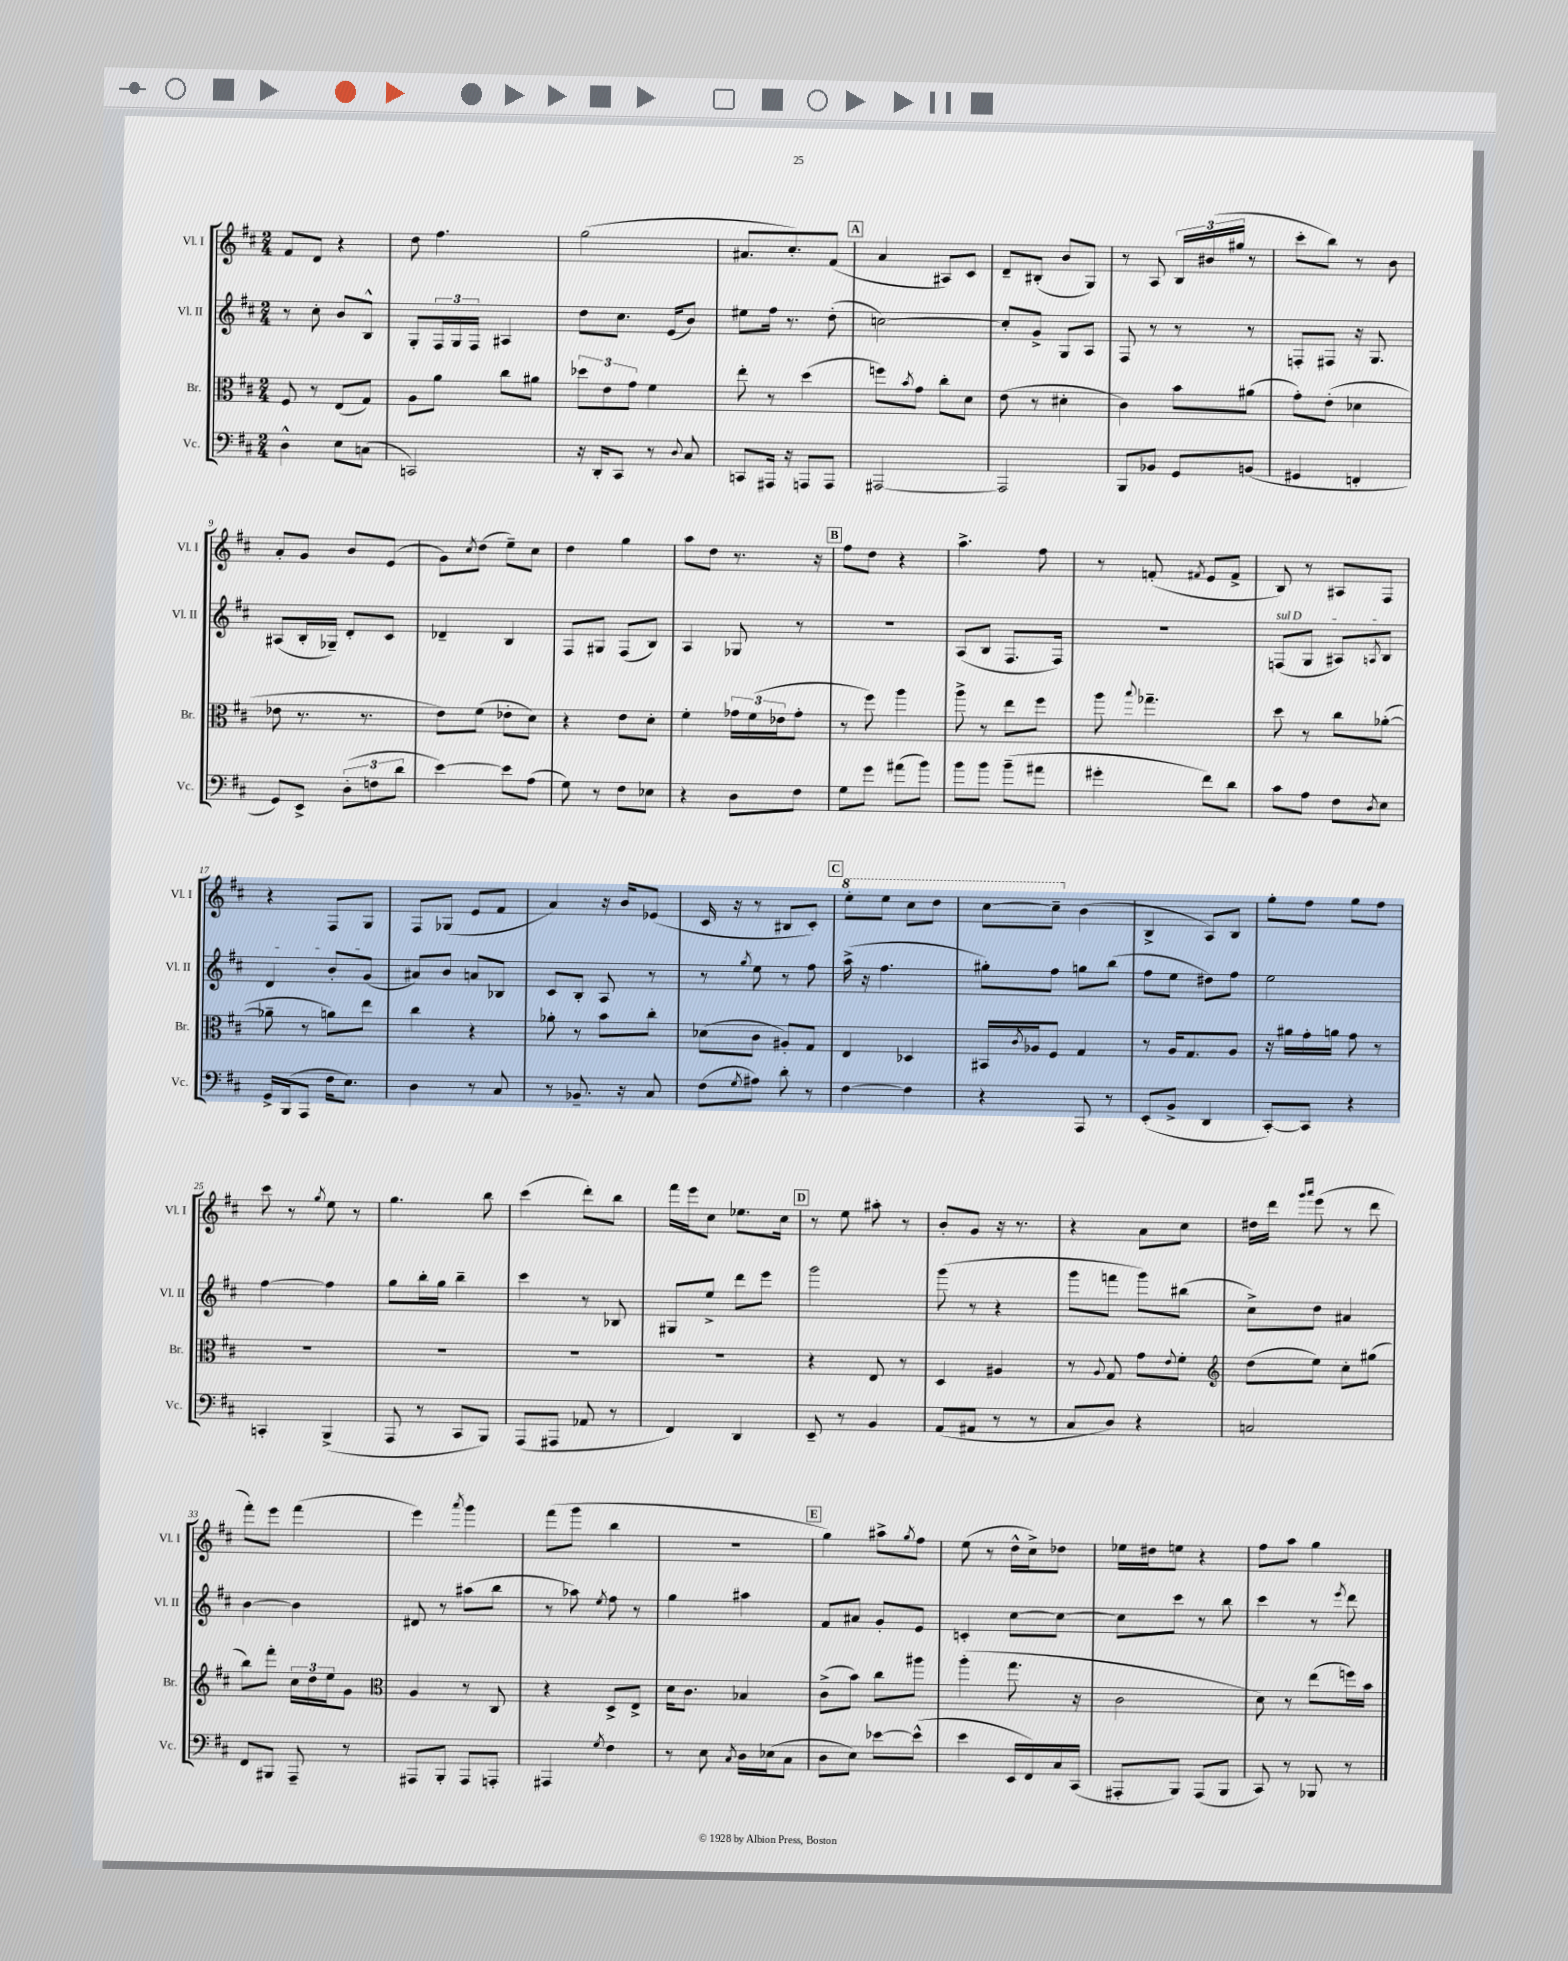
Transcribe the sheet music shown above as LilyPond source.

<<
\new StaffGroup <<
\new Staff = "s0" \with { instrumentName = "Vl. I" shortInstrumentName = "Vl. I" } {
    \clef treble \key d \major \numericTimeSignature \time 2/4
    fis'8 d'8 r4 |
    d''8 fis''4. |
    g''2( |
    ais'8. cis''8.-.) fis'8( |
    \mark \markup { \box "A" } a'4 ais8) cis'8 |
    d'8-- bis8-.( b'8 g8) |
    r8 a8 \tuplet 3/2 { b16 bis'16( gis''16 } r8 |
    cis'''8-. b''8) r8 b'8 |
    a'8-. g'8 b'8 e'8( |
    g'8) \acciaccatura { cis''8 } d''8( e''8--) cis''8 |
    d''4 g''4 |
    a''8 d''8 r8. r16 |
    \mark \markup { \box "B" } fis''8 d''8 r4 |
    a''4.-> fis''8 |
    r8 f'8-.( \acciaccatura { fis'8 } e'8 fis'8-> |
    b8) r8 ais8 fis8 |
    r4 fis8 g8 |
    fis8 ges8( e'8 fis'8 |
    a'4) r16 b'16 ees'8( |
    cis'16 r16 r8 bis8 cis'8-.) |
    \mark \markup { \box "C" } \ottava #1 e'''8-. e'''8 cis'''8 d'''8 |
    cis'''8~ cis'''8-- \ottava #0 b'4( |
    b4-> a8) b8 |
    g''8-. fis''8 g''8 fis''8 |
    cis'''8 r8 \acciaccatura { g''8 } e''8 r8 |
    g''4. b''8 |
    cis'''4( d'''8-.) b''8 |
    fis'''16 e'''16 cis''8 ees''8. cis''16 |
    \mark \markup { \box "D" } r8 e''8 ais''8-. r8 |
    b'8-. g'8 r16 r8. |
    r4 a'8 cis''8 |
    dis''16 d'''16 \grace { g'''16 a'''16 } e'''8( r8 d'''8 |
    fis'''8-.) e'''8 fis'''4( |
    e'''4) \acciaccatura { a'''8 } g'''4 |
    fis'''8( g'''8 b''4 |
    R2 |
    \mark \markup { \box "E" } g''4) ais''8-> \acciaccatura { g''8 } fis''8 |
    e''8( r8 d''16-^ cis''16->) des''8 |
    ees''16 dis''16 e''8 r4 |
    fis''8 a''8 g''4 \bar "|." |
}
\new Staff = "s1" \with { instrumentName = "Vl. II" shortInstrumentName = "Vl. II" } {
    \clef treble \key d \major \numericTimeSignature \time 2/4
    r8 cis''8-. b'8 b8-^ |
    g8-. \tuplet 3/2 { fis16 g16 fis16 } ais4 |
    d''8 cis''8. e'16( b'8) |
    eis''8 fis''16 r8. d''8-.( |
    \mark \markup { \box "A" } c''2~) |
    c''8-. g'8-> g8 a8 |
    fis8 r8 r8 r8 |
    f8-. fis8 r16 g8. |
    ais8( b16-. ges16--) d'8-. cis'8 |
    des'4-- b4 |
    fis8 gis8 fis8( b8) |
    a4 ges8 r8 |
    \mark \markup { \box "B" } R2 |
    a8( b8 fis8. fis16) |
    R2 |
    \once \override TextSpanner.bound-details.left.text = \markup { \italic "sul D" } f8\startTextSpan( g8 ais8) \acciaccatura { a8 } b8 |
    d'4 b'8-. g'8\stopTextSpan( |
    ais'8) b'8 a'8 bes8 |
    cis'8 b8-. a8 r8 |
    r8 \acciaccatura { g''8 } e''8 r8 fis''8 |
    \mark \markup { \box "C" } a''16->( r16 fis''4. |
    gis''8-.) fis''8 g''8 b''8( |
    fis''8 e''8 dis''8) fis''8 |
    e''2 |
    fis''4~ fis''4 |
    g''8 b''16-. g''16 b''4-- |
    cis'''4 r8 bes8 |
    gis8 e''8-> d'''8 e'''8 |
    \mark \markup { \box "D" } g'''2 |
    g'''8( r8 r4 |
    g'''8 f'''8 g'''8) bis''8( |
    cis''8->) d''8 ais'4 |
    b'4~ b'4 |
    dis'8 r8 ais''8( b''8 |
    r8 aes''8) \acciaccatura { e''8 } fis''8 r8 |
    g''4 ais''4 |
    \mark \markup { \box "E" } fis'8 ais'8 g'8-. e'8 |
    c'4-. cis''8~ cis''8~ |
    cis''8 cis'''8 r8 b''8 |
    cis'''4 r8 \acciaccatura { e'''8 } d'''8 \bar "|." |
}
\new Staff = "s2" \with { instrumentName = "Br." shortInstrumentName = "Br." } {
    \clef alto \key d \major \numericTimeSignature \time 2/4
    fis8 r8 e8( g8) |
    a8 a'8 cis''8 ais'8 |
    \tuplet 3/2 { des''8 e'8 g'8 } fis'4 |
    e''8-. r8 d''4( |
    \mark \markup { \box "A" } f''8) \acciaccatura { b'8 } g'8 cis''8-. d'8 |
    e'8( r8 dis'4-. |
    cis'4) b'8 ais'8( |
    g'8-.) e'8-.( des'4 |
    ees'8 r8. r8. |
    e'8) fis'8( ees'8-. d'8) |
    r4 e'8 d'8-. |
    fis'4-. \tuplet 3/2 { ges'16 fis'16( ees'16 } ges'8-. |
    \mark \markup { \box "B" } r8 fis''8) a''4 |
    a''8-> r8 e''8 fis''8 |
    a''8 \appoggiatura { b''8 } ges''4.-- |
    d''8 r8 cis''8 aes'8~-.( |
    aes'8-- r8 a'8) e''8 |
    cis''4 r4 |
    aes'8-. r8 b'8 cis''8-. |
    des'8( cis'8 ais8-.) g8 |
    \mark \markup { \box "C" } e4 des4 |
    bis,16 \acciaccatura { cis'8 } aes16 fis8 g4 |
    r8 a16 g8. a8 |
    r16 ais'16 g'16-. a'16 g'8 r8 |
    R2 |
    R2 |
    R2 |
    R2 |
    \mark \markup { \box "D" } r4 e8 r8 |
    d4 ais4 |
    r8 \appoggiatura { a8 } g8 g'8 \appoggiatura { e'8 } fis'8-. |
    \clef treble d''8( e''8) cis''8-. gis''8( |
    b''8) fis'''8-. \tuplet 3/2 { cis''16 d''16 e''16 } g'8 |
    \clef alto a4 r8 cis8 |
    r4 d8-> e8-> |
    d'16 cis'8. bes4 |
    \mark \markup { \box "E" } cis'8->( b'8) cis''8 ais''8 |
    a''4-.( g''8. r16 |
    cis'2 |
    d'8) r8 e''8( f''16) b'16 \bar "|." |
}
\new Staff = "s3" \with { instrumentName = "Vc." shortInstrumentName = "Vc." } {
    \clef bass \key d \major \numericTimeSignature \time 2/4
    d4-^ e8 c8( |
    c,2) |
    r16 d,16-. cis,8 r8 \appoggiatura { d8 } cis8 |
    c,8 ais,,16 r16 a,,8 a,,8 |
    \mark \markup { \box "A" } ais,,2~ |
    ais,,2 |
    b,,8 bes,8 g,8 b,8( |
    gis,4 f,4-. |
    g,8) e,8-> \tuplet 3/2 { d8-.( f8 d'8 } |
    e'4~) e'8 a8( |
    g8) r8 fis8 ees8 |
    r4 d8 fis8 |
    \mark \markup { \box "B" } g8 g'8 ais'8( b'8) |
    b'8 b'8 b'8--( ais'8 |
    gis'4-. fis'8) d'8 |
    cis'8 a8 fis8 \acciaccatura { d8 } e8 |
    g,16-> b,,16( a,,8 fis16 e8.) |
    d4 r8 cis8 |
    r8 bes,8.-- r16 cis8 |
    fis8( \acciaccatura { g8 } ais8) d'8-. r8 |
    \mark \markup { \box "C" } fis4~ fis4 |
    r4 a,,8 r8 |
    e,8-.( b,8-> d,4 |
    cis,8~-.) cis,8 r4 |
    c,4-. b,,4->( |
    a,,8 r8 cis,8 b,,8) |
    a,,8( ais,,8 aes,8 r8 |
    fis,4) d,4 |
    \mark \markup { \box "D" } e,8-- r8 b,4 |
    a,8( ais,8 r8 r8 |
    cis8 d8) r4 |
    c2 |
    fis,8 bis,,8 a,,8-- r8 |
    ais,,8 b,,8-. ais,,8 a,,8-. |
    ais,,4 \acciaccatura { g8 } fis4 |
    r8 e8 \acciaccatura { cis8 } d16 ees16( cis8 |
    \mark \markup { \box "E" } d8 e8) ees'8~ ees'8-^( |
    e'4 e,16 fis,16) cis16 cis,16( |
    ais,,8-. b,,8) ais,,8( b,,8 |
    cis,8) r8 bes,,8 r8 \bar "|." |
}
>>
>>
